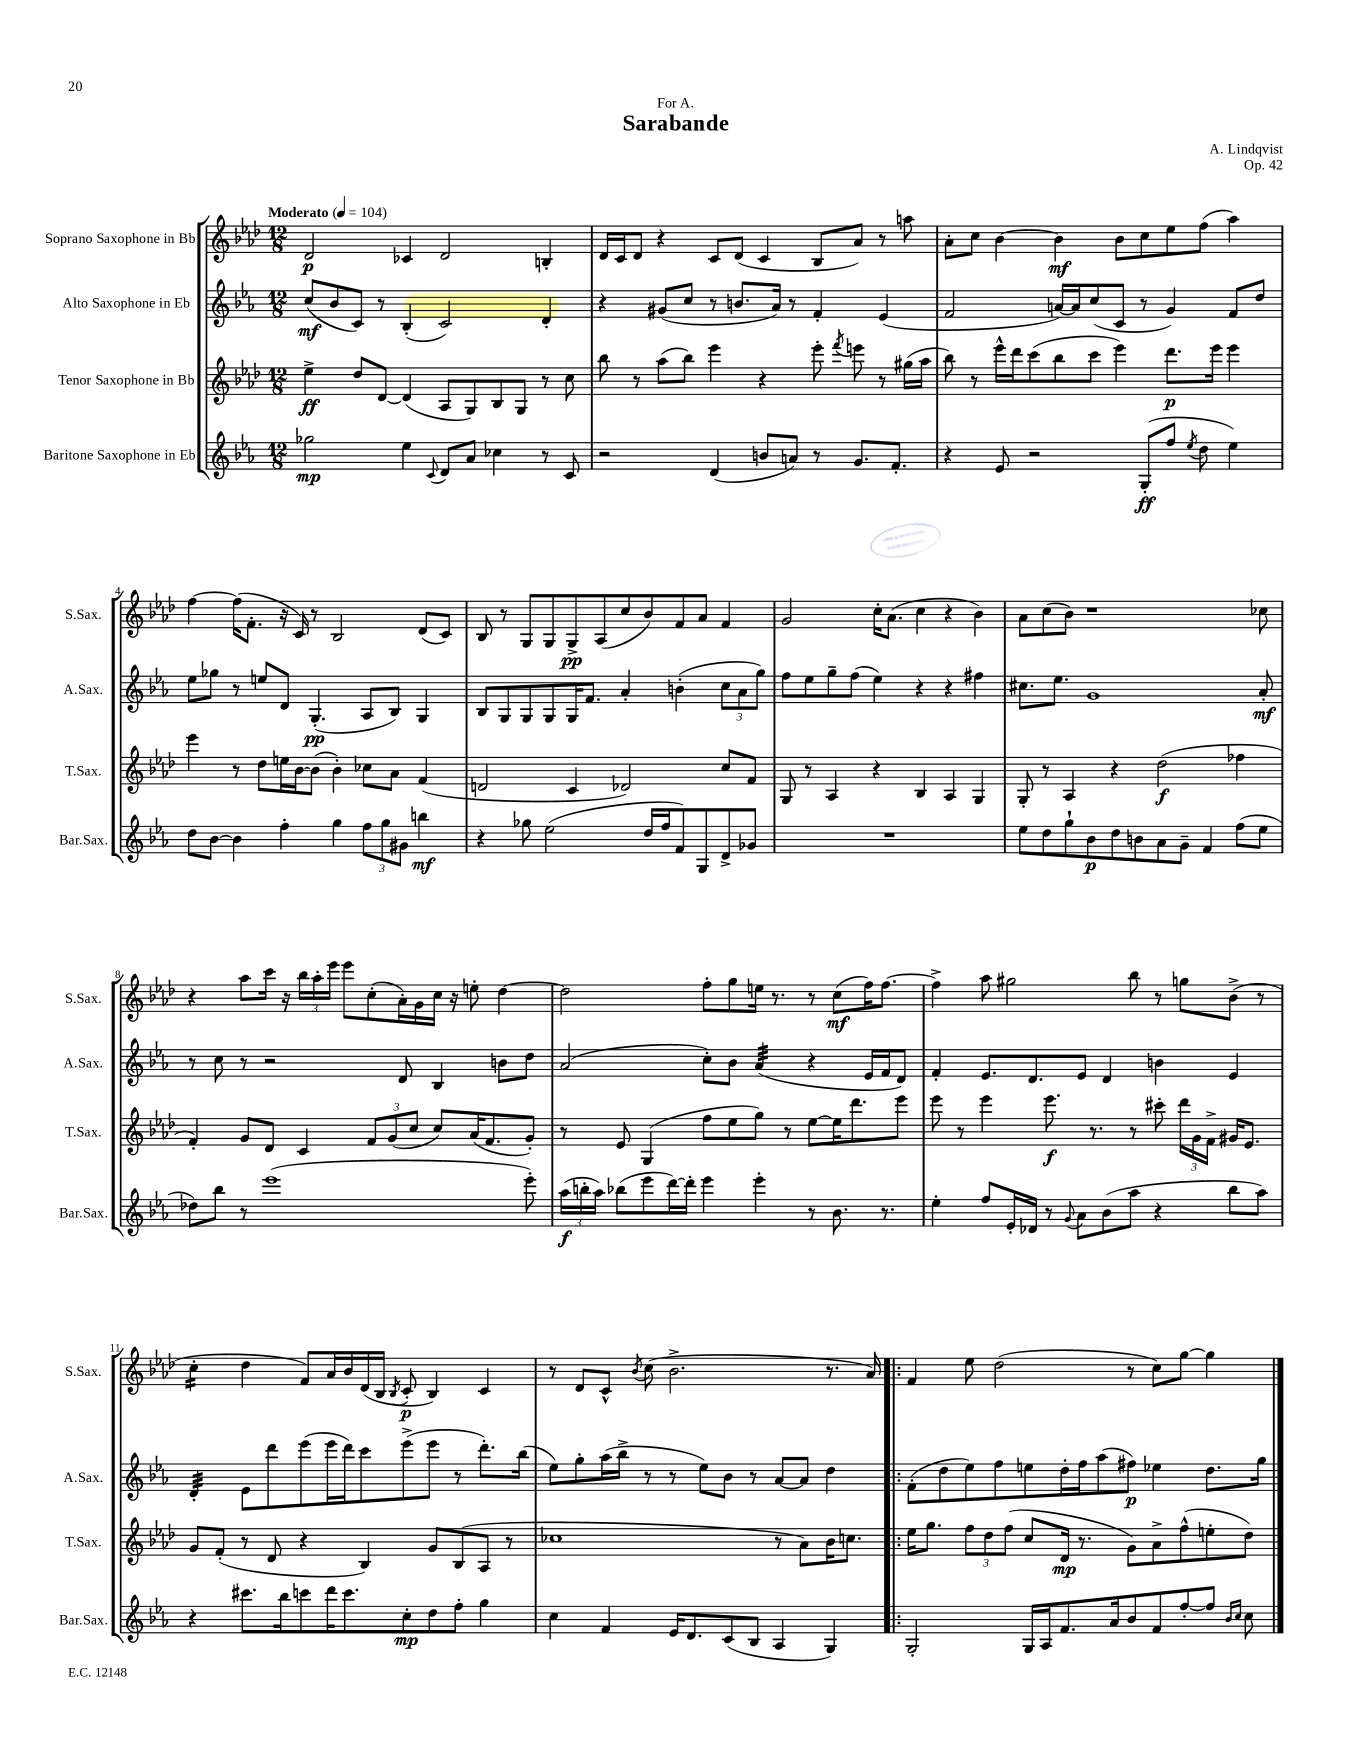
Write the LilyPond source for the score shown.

\header { title = "Sarabande" composer = "A. Lindqvist" dedication = "For A." opus = "Op. 42" }
<<
\new StaffGroup <<
\new Staff = "s0" \with { instrumentName = "Soprano Saxophone in Bb" shortInstrumentName = "S.Sax." } {
    \clef treble \key aes \major \numericTimeSignature \time 12/8 \tempo "Moderato" 4 = 104
    \autoBeamOff des'2\p ces'4 des'2 b4-. |
    des'16[ c'16 des'8] r4 c'8[ des'8]( c'4 bes8[ aes'8]) r8 a''8 |
    aes'8[-. c''8] bes'4~ bes'4\mf bes'8[ c''8 ees''8 f''8]( aes''4) |
    f''4~ f''16[( f'8.]-. r16 c'16) r8 bes2 des'8[( c'8]) |
    bes8 r8 g8[ g8 g8->\pp aes8( c''8 bes'8) f'8 aes'8] f'4 |
    g'2 c''16[-. aes'8.]( c''4 r4 bes'4) |
    aes'8[ c''8( bes'8]) r1 ces''8 |
    r4 aes''8[ c'''16] r16 \tuplet 3/2 { bes''16[ aes''16-. ees'''16] } ees'''8[ c''8-.( aes'16-.) g'16 c''16] r16 e''8-. des''4~ |
    des''2 f''8[-. g''8 e''16] r8. r8 c''8[\mf( f''16) f''8.]~ |
    f''4-> aes''8 gis''2 bes''8 r8 g''8[ bes'8]->( r8 |
    c''4:16-. des''4 f'8[) aes'16 bes'16 des'16( bes16] \acciaccatura { bes8 } c'8-.\p bes4) c'4 |
    r8 des'8[ c'8]-^ \acciaccatura { bes'8 } c''8( bes'2.-> r8. aes'16) |
    \bar ".|:" f'4 ees''8 des''2( r8 c''8[) g''8]~ g''4 \bar "|." |
}
\new Staff = "s1" \with { instrumentName = "Alto Saxophone in Eb" shortInstrumentName = "A.Sax." } {
    \clef treble \key ees \major \numericTimeSignature \time 12/8
    \autoBeamOff c''8[\mf( bes'8 c'8]) r8 bes4-.( c'2) d'4-. |
    r4 gis'8[( c''8] r8 b'8.[ aes'16]) r8 f'4-. ees'4( |
    f'2 a'16[~) a'16 c''8( c'8] r8 g'4) f'8[ d''8] |
    ees''8[ ges''8] r8 e''8[ d'8] g4.-.\pp( aes8[ bes8]) g4 |
    bes8[ g8 g8 g8 g16 f'8.] aes'4-. b'4-.( \tuplet 3/2 { c''8[ aes'8 g''8]) } |
    f''8[ ees''8 g''8-- f''8]( ees''4) r4 r4 fis''4 |
    cis''8.[ ees''8.] g'1 aes'8-.\mf |
    r8 c''8 r8 r2 d'8 bes4 b'8[ d''8] |
    aes'2( c''8[-.) bes'8] aes'4:32( r4 ees'16[ f'16 d'8]) |
    f'4-. ees'8.[ d'8. ees'8] d'4 b'4 ees'4 |
    d'4:32-. ees'8[ d'''8 ees'''8( ees'''16 d'''16) c'''8 ees'''8->( ees'''8] r8 d'''8.[-.) bes''16]( |
    ees''8[) g''8-. aes''16( bes''16]-> r8 r8 ees''8[) bes'8] r8 aes'8[~ aes'8] d''4 |
    \bar ".|:" f'8[-.( d''8 ees''8) f''8 e''8 d''16-. f''16 aes''8( fis''8]\p) ees''4 d''8.[ g''16] \bar "|." |
}
\new Staff = "s2" \with { instrumentName = "Tenor Saxophone in Bb" shortInstrumentName = "T.Sax." } {
    \clef treble \key aes \major \numericTimeSignature \time 12/8
    \autoBeamOff ees''4->\ff des''8[ des'8]~ des'4( aes8[ g8) bes8 g8] r8 c''8 |
    bes''8 r8 aes''8[( bes''8]) ees'''4 r4 ees'''8-. \acciaccatura { f'''8 } e'''8 r8 gis''16[( aes''16] |
    bes''8) r8 ees'''16[-^ des'''16 c'''8( bes''8 c'''8] ees'''4) des'''8.[\p ees'''16] ees'''4 |
    ees'''4 r8 des''8[ e''16 bes'16~ bes'8]( bes'4-.) ces''8[ aes'8] f'4( |
    d'2 c'4 des'2) c''8[ f'8] |
    g8 r8 aes4 r4 bes4 aes4 g4 |
    g8-. r8 aes4 r4 des''2\f( fes''4 |
    f'4-.) g'8[ des'8] c'4 \tuplet 3/2 { f'8[ g'8( c''8] } c''8[) aes'16( f'8. g'8]-.) |
    r8 ees'8 g4( f''8[ ees''8 g''8]) r8 ees''8[~ ees''16 des'''8. ees'''8] |
    ees'''8 r8 ees'''4 ees'''8.\f r8. r8 cis'''8-. \tuplet 3/2 { des'''16[ g'16 f'16]-> } gis'16[ ees'8.] |
    g'8[ f'8]-.( r8 des'8 r4 bes4) g'8[ bes8( aes8] r8 |
    ces''1 r8 aes'8[) bes'16 c''8.] |
    \bar ".|:" ees''16[ g''8.] \tuplet 3/2 { f''8[ des''8 f''8]( } c''8[ des'16]\mp r8. g'8[) aes'8-> f''8-^( e''8-. des''8]) \bar "|." |
}
\new Staff = "s3" \with { instrumentName = "Baritone Saxophone in Eb" shortInstrumentName = "Bar.Sax." } {
    \clef treble \key ees \major \numericTimeSignature \time 12/8
    \autoBeamOff ges''2\mp ees''4 \appoggiatura { c'8 } d'8[ aes'8] ces''4 r8 c'8 |
    r2 d'4( b'8[ a'8]) r8 g'8.[ f'8.]-. |
    r4 ees'8 r2 g8[-.\ff( f''8] \acciaccatura { ees''8 } d''8 ees''4) |
    d''8[ bes'8]~ bes'4 f''4-. g''4 \tuplet 3/2 { f''8[ g''8 gis'8] } b''4\mf |
    r4 ges''8 ees''2( d''16[ f''16 f'8) g8 d'8-> ges'8] |
    R1. |
    ees''8[ d''8 g''8-! bes'8\p d''8 b'8 aes'8 g'8]-- f'4 f''8[( ees''8] |
    des''8[) bes''8] r8 ees'''1( ees'''8-.) |
    \tuplet 3/2 { aes''16[\f( b''16-. aes''16]) } bes''8[( ees'''8 d'''16~) d'''16]-. ees'''4 ees'''4-. r8 bes'8. r8. |
    ees''4-. f''8[ ees'16-. des'16] r8 \appoggiatura { g'8 } aes'8[ bes'8( aes''8] r4 bes''8[ aes''8]) |
    r4 cis'''8.[ bes''16 c'''8 d'''16 c'''8. c''8-.\mp d''8 f''8]-. g''4 |
    c''4 f'4 ees'16[ d'8. c'8( bes8] aes4 g4) |
    \bar ".|:" g2-. g16[ aes16 f'8. aes'16 bes'8 f'8 f''8~-. f''8] \grace { bes'16[ c''16] } c''8 \bar "|." |
}
>>
>>
